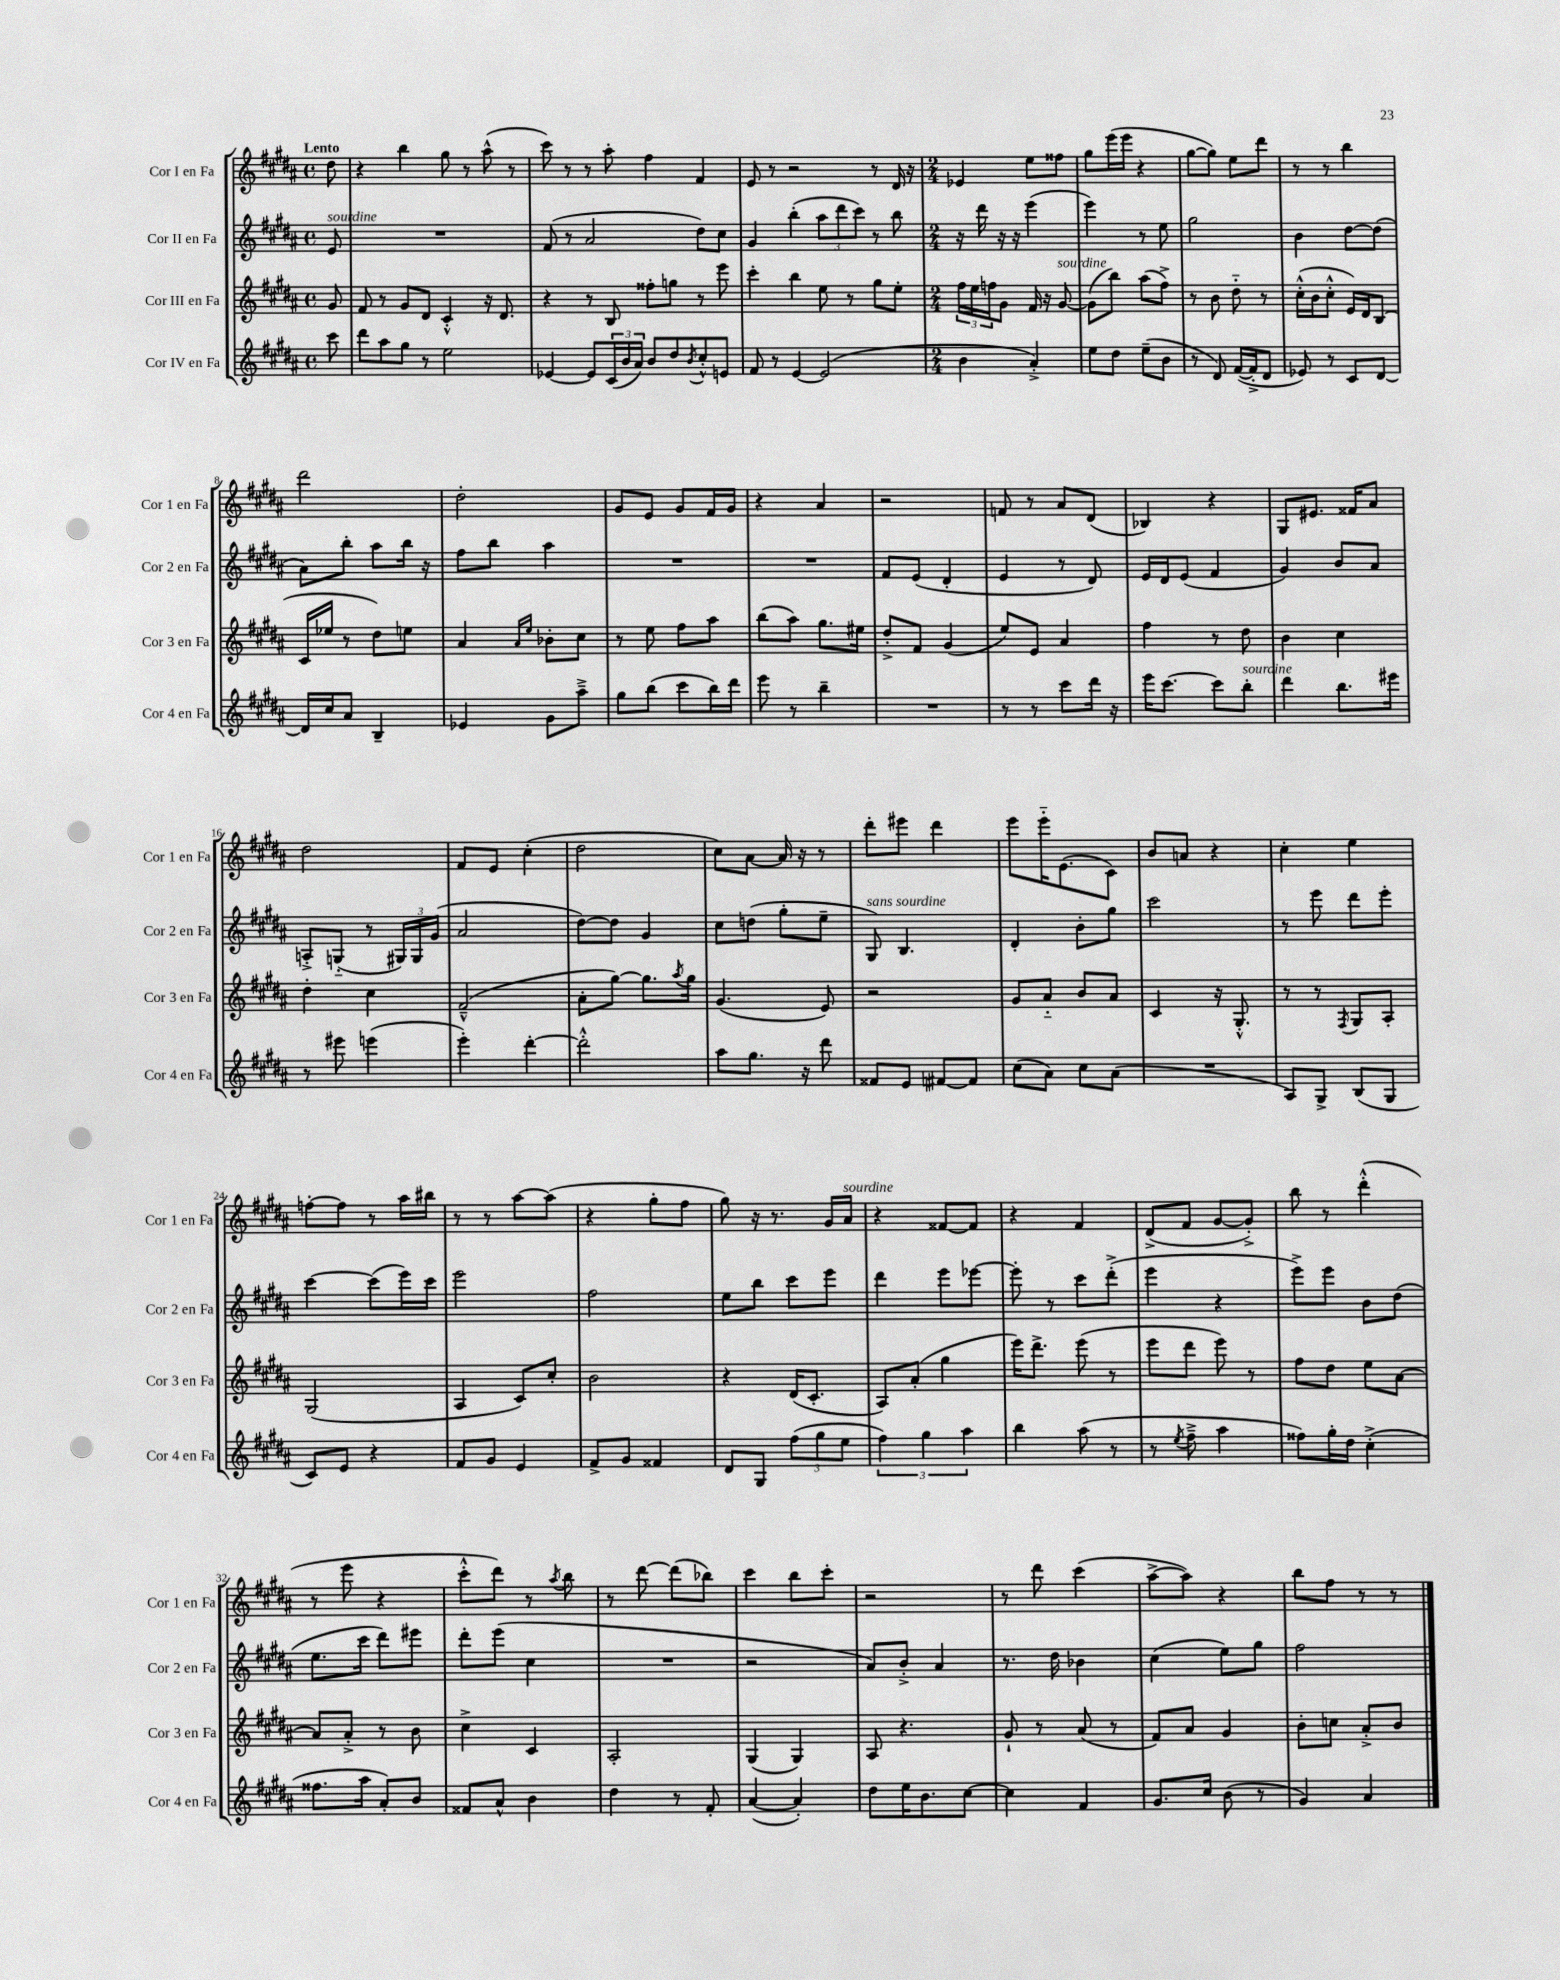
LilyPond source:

<<
\new StaffGroup <<
\new Staff = "s0" \with { instrumentName = "Cor I en Fa" shortInstrumentName = "Cor 1 en Fa" } {
    \clef treble \key b \major \defaultTimeSignature \time 4/4 \partial 8 \tempo "Lento"
    dis''8 |
    r4 b''4 gis''8 r8 ais''8-^( r8 |
    cis'''8) r8 r8 ais''8-. fis''4 fis'4 |
    e'8 r8 r2 r8 dis'16 r16 |
    \numericTimeSignature \time 2/4 ees'4 e''8 fisis''8 |
    gis''8 e'''16( e'''16 r4 |
    gis''8~ gis''8) e''8 dis'''8 |
    r8 r8 b''4 |
    dis'''2 |
    dis''2-. |
    gis'8 e'8 gis'8 fis'16 gis'16 |
    r4 ais'4 |
    r2 |
    f'8 r8 ais'8 dis'8( |
    bes4) r4 |
    gis8 eis'8. fisis'16 ais'8 |
    dis''2 |
    fis'8 e'8 cis''4-.( |
    dis''2 |
    cis''8) ais'8~ ais'16 r16 r8 |
    dis'''8-. eis'''8 dis'''4 |
    e'''8 e'''16-_ e'8.( cis'8) |
    b'8 a'8 r4 |
    cis''4-. e''4 |
    f''8~-. f''8 r8 ais''16 bis''16 |
    r8 r8 ais''8~ ais''8( |
    r4 gis''8-. fis''8 |
    gis''8) r16 r8. gis'16 ais'16^\markup { \italic "sourdine" } |
    r4 fisis'8~ fisis'8 |
    r4 fis'4 |
    dis'8->( fis'8 gis'8~ gis'8-.->) |
    b''8 r8 dis'''4-.-^( |
    r8 e'''8 r4 |
    cis'''8-.-^ dis'''8) r8 \acciaccatura { ais''8 } b''8 |
    r8 dis'''8~ dis'''8( bes''8) |
    cis'''4 b''8 cis'''8-. |
    r2 |
    r8 dis'''8 cis'''4( |
    ais''8~-> ais''8) r4 |
    b''8 fis''8 r8 r8 \bar "|." |
}
\new Staff = "s1" \with { instrumentName = "Cor II en Fa" shortInstrumentName = "Cor 2 en Fa" } {
    \clef treble \key b \major \defaultTimeSignature \time 4/4 \partial 8
    e'8^\markup { \italic "sourdine" } |
    R1 |
    fis'8( r8 ais'2 dis''8) cis''8 |
    gis'4 b''4-.( \tuplet 3/2 { ais''8 dis'''8 cis'''8) } r8 b''8 |
    \numericTimeSignature \time 2/4 r16 dis'''16 r16 r16 e'''4( |
    e'''4) r8 e''8 |
    gis''2 |
    b'4 dis''8~ dis''8( |
    ais'8) b''8-. ais''8 b''16 r16 |
    fis''8 b''8 ais''4 |
    R2 |
    R2 |
    fis'8 e'8( dis'4-. |
    e'4 r8 dis'8) |
    e'16 dis'16 e'8( fis'4 |
    gis'4) b'8 ais'8 |
    a8-.-> g8-_( r8 \tuplet 3/2 { gis16) gis16 gis'16( } |
    ais'2 |
    dis''8~) dis''8 gis'4 |
    cis''8 d''8( gis''8-. e''8-- |
    gis8^\markup { \italic "sans sourdine" }) b4. |
    dis'4-. b'8-. gis''8 |
    cis'''2 |
    r8 e'''8 dis'''8 e'''8-. |
    cis'''4~ cis'''8( e'''16) cis'''16 |
    e'''2 |
    fis''2 |
    e''8 b''8 cis'''8 e'''8 |
    dis'''4 e'''8 ees'''8~ |
    ees'''8-. r8 cis'''8 dis'''8-.->( |
    e'''4 r4 |
    e'''8->) e'''8 b'8 dis''8( |
    e''8. cis'''16 dis'''8) eis'''8 |
    dis'''8-. e'''8( cis''4 |
    R2 |
    r2 |
    ais'8) b'8-.-> ais'4 |
    r8. dis''16 bes'4 |
    cis''4( e''8) gis''8 |
    fis''2 \bar "|." |
}
\new Staff = "s2" \with { instrumentName = "Cor III en Fa" shortInstrumentName = "Cor 3 en Fa" } {
    \clef treble \key b \major \defaultTimeSignature \time 4/4 \partial 8
    gis'8 |
    fis'8 r8 gis'8 dis'8 cis'4-.-^ r16 dis'8. |
    r4 r8 b8 fisis''8-. g''8 r8 e'''8 |
    cis'''4-. b''4 e''8 r8 gis''8 e''8-. |
    \numericTimeSignature \time 2/4 \tuplet 3/2 { fis''16 e''16 f''16 } gis'8 fis'16 r16 gis'8~^\markup { \italic "sourdine" } |
    gis'8( b''8) ais''8( fis''8->) |
    r8 b'8 dis''8-_ r8 |
    cis''16-.-^( b'16 cis''8-.-^ e'16) dis'16 b8( |
    cis'16 ees''16 r8 dis''8) e''8 |
    ais'4 \grace { ais'16 e''16 } bes'8-. cis''8 |
    r8 e''8 fis''8 ais''8 |
    b''8( ais''8) gis''8. eis''16 |
    dis''8-.-> fis'8 gis'4( |
    e''8) e'8 ais'4 |
    fis''4 r8 dis''8 |
    b'4 cis''4 |
    dis''4-. cis''4 |
    fis'2---^( |
    ais'8-. gis''8~) gis''8. \acciaccatura { ais''8 } gis''16 |
    gis'4.( e'8) |
    r2 |
    gis'8 ais'8-_ b'8 ais'8 |
    cis'4 r16 gis8.-.-^ |
    r8 r8 \acciaccatura { fis8 } gis8 ais8-. |
    gis2( |
    ais4 cis'8) cis''8-. |
    b'2 |
    r4 dis'16( cis'8.-. |
    ais8) ais'8-.( gis''4 |
    e'''16) dis'''8.-> e'''8( r8 |
    e'''8 dis'''8 e'''8) r8 |
    fis''8 dis''8 e''8 ais'8~ |
    ais'8 ais'8-.-> r8 b'8 |
    cis''4-> cis'4 |
    ais2-. |
    gis4( gis4) |
    ais8 r4. |
    gis'8-! r8 ais'8( r8 |
    fis'8) ais'8 gis'4 |
    b'8-. c''8 ais'8-.-> b'8 \bar "|." |
}
\new Staff = "s3" \with { instrumentName = "Cor IV en Fa" shortInstrumentName = "Cor 4 en Fa" } {
    \clef treble \key b \major \defaultTimeSignature \time 4/4 \partial 8
    cis'''8 |
    dis'''8 ais''8 gis''8 r8 e''2 |
    ees'4~ ees'8 \tuplet 3/2 { cis'16( b'16 ais'16) } b'8 dis''8 \acciaccatura { b'8 } cis''8-.-^ e'8 |
    fis'8 r8 e'4~ e'2( |
    \numericTimeSignature \time 2/4 b'4 ais'4-.->) |
    e''8 dis''8 e''8--( b'8 |
    r8 dis'8) fis'16~( fis'16-.-> dis'8 |
    ees'8) r8 cis'8 dis'8~ |
    dis'16 cis''16 ais'8 b4-- |
    ees'4 gis'8 ais''8---> |
    gis''8 b''8( cis'''8 b''16) dis'''16 |
    e'''8 r8 b''4-- |
    R2 |
    r8 r8 cis'''8 dis'''16 r16 |
    e'''16 cis'''8.~ cis'''8 b''8-.^\markup { \italic "sourdine" } |
    dis'''4 b''8. eis'''16 |
    r8 eis'''8 e'''4( |
    e'''4-.) dis'''4~-. |
    dis'''2-.-^ |
    ais''8 gis''8. r16 dis'''8 |
    fisis'8 e'8 fis'8~ fis'8 |
    cis''8( ais'8) cis''8 ais'8( |
    R2 |
    ais8) gis8-> b8( gis8 |
    cis'8) e'8 r4 |
    fis'8 gis'8 e'4 |
    fis'8-> gis'8 fisis'4 |
    dis'8 gis8 \tuplet 3/2 { fis''8( gis''8 e''8 } |
    \tuplet 3/2 { fis''4) gis''4 ais''4 } |
    b''4 ais''8( r8 |
    r8 \acciaccatura { e''8 } fis''8---> ais''4 |
    fisis''8) gis''16-. dis''16 cis''4-.->( |
    fisis''8. ais''16 ais'8-.) b'8 |
    fisis'8 ais'8-^ b'4 |
    dis''4 r8 fis'8-. |
    ais'4~( ais'4-.) |
    dis''8 e''16 b'8. cis''8~ |
    cis''4 fis'4 |
    gis'8. cis''16 b'8( r8 |
    gis'4) ais'4 \bar "|." |
}
>>
>>
